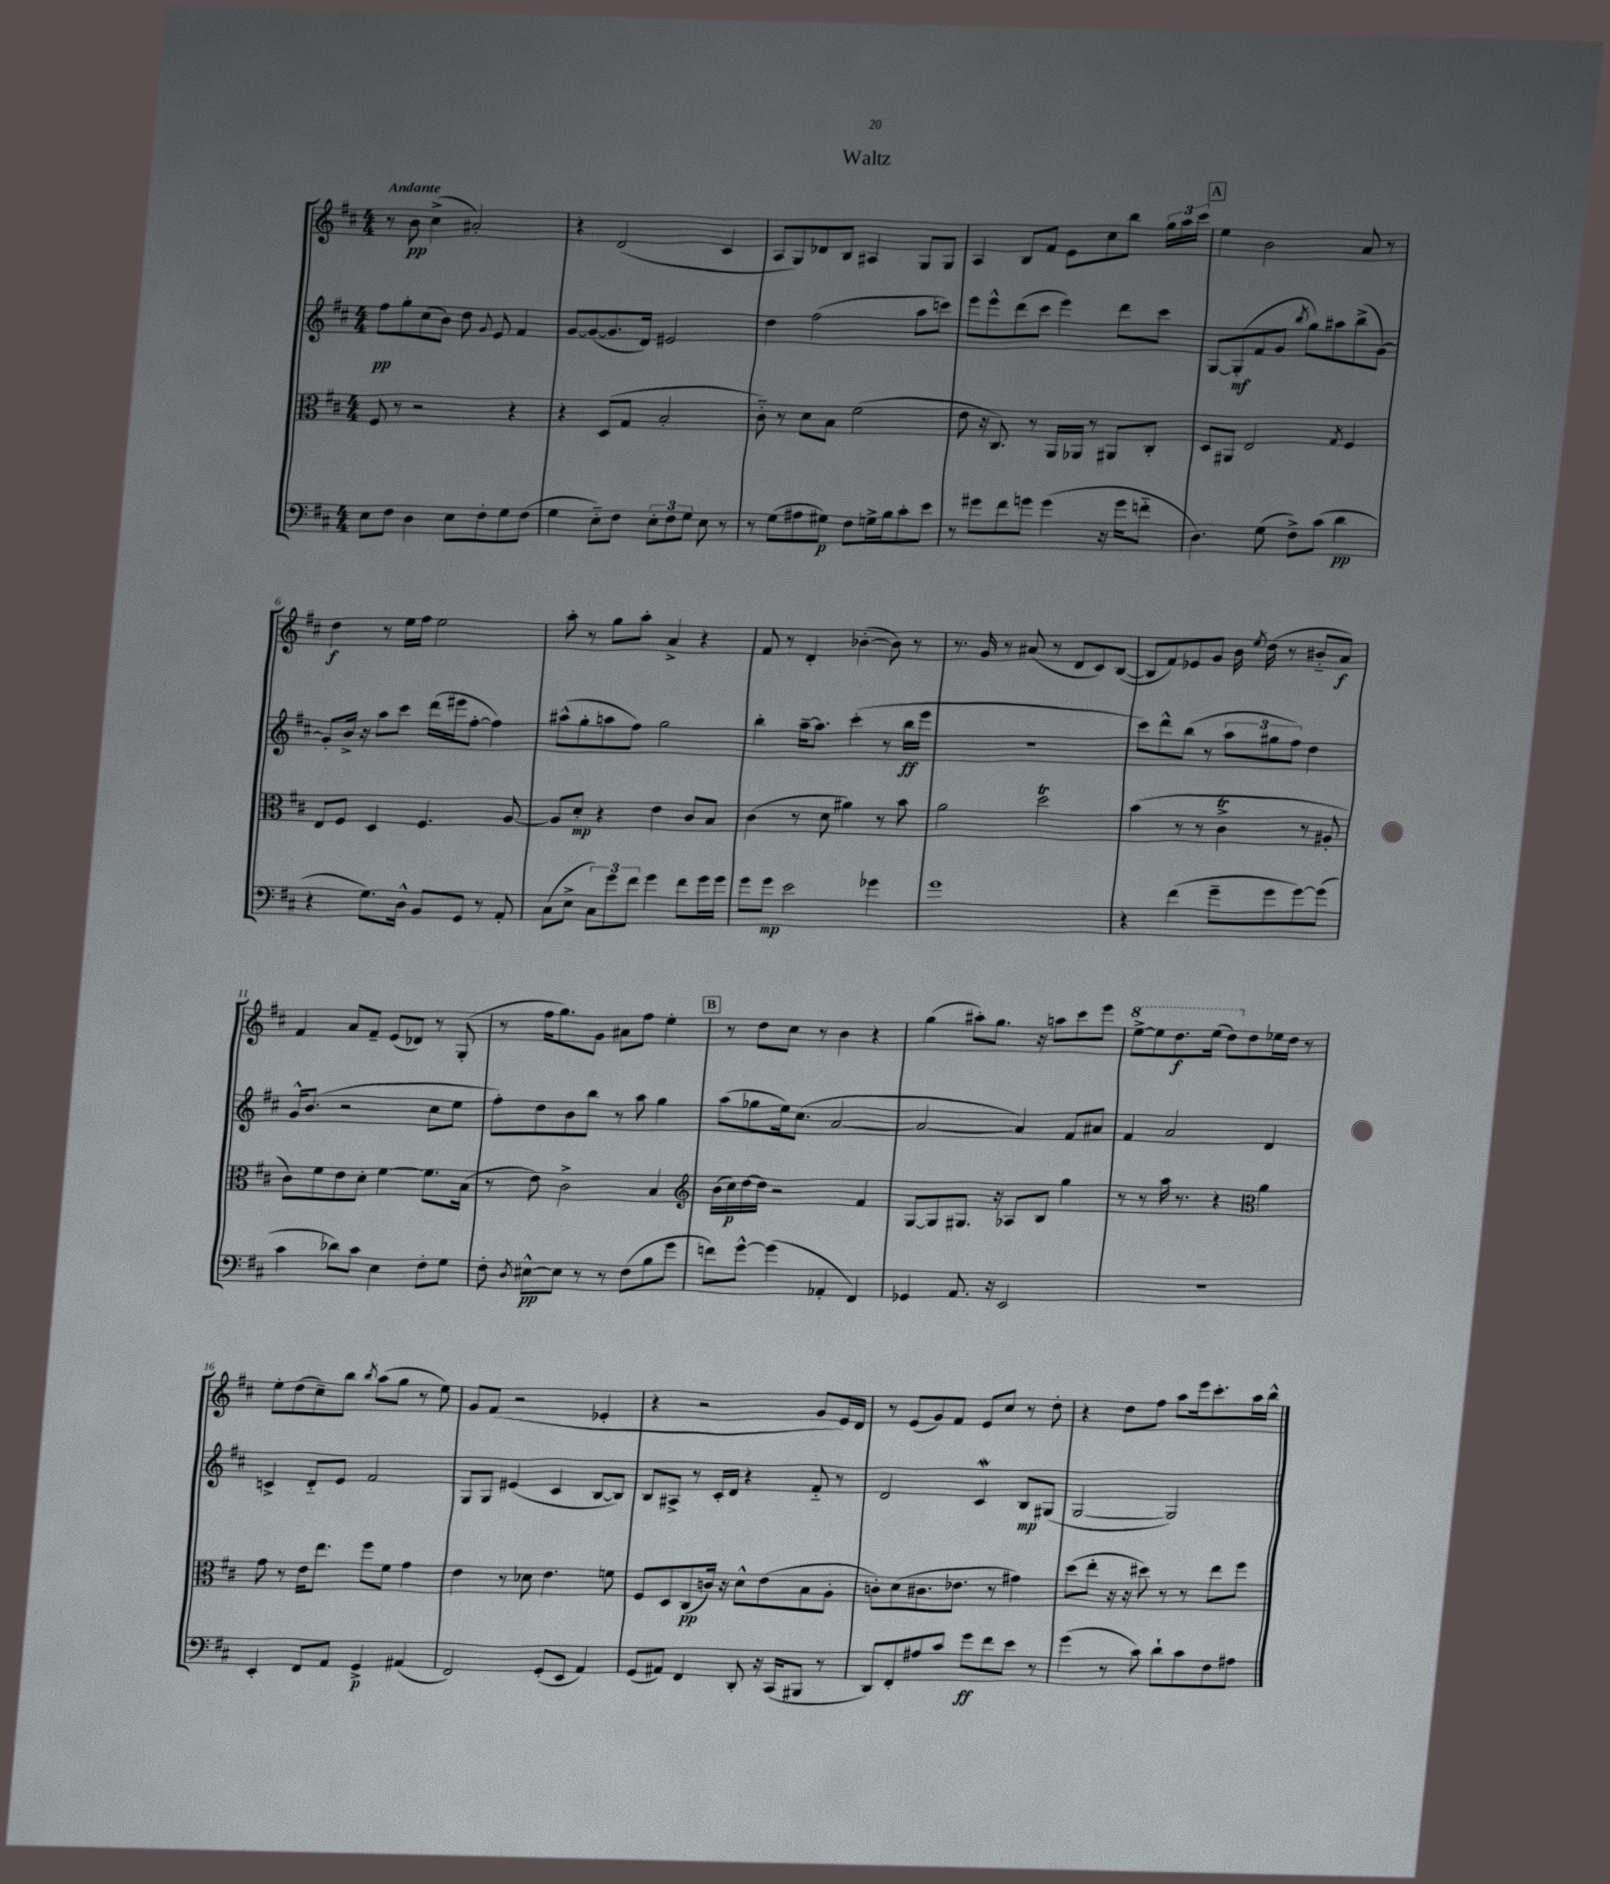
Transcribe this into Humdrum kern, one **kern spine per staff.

**kern	**dynam	**kern	**dynam	**kern	**dynam	**kern	**dynam
*part4	*part4	*part3	*part3	*part2	*part2	*part1	*part1
*staff4	*staff4	*staff3	*staff3	*staff2	*staff2	*staff1	*staff1
*clefF4	*	*clefC3	*	*clefG2	*	*clefG2	*
*k[f#c#]	*	*k[f#c#]	*	*k[f#c#]	*	*k[f#c#]	*
*M4/4	*	*M4/4	*	*M4/4	*	*M4/4	*
=1	=1	=1	=1	=1	=1	=1	=1
!	!	!	!	!	!	!LO:TX:a:B:t=Andante	!
8E\L	.	8F#/	.	8ff#\L	pp	8r	.
8F#\J	.	8r	.	8gg'\	.	8b\	pp
4D\	.	2r	.	(8cc#\	.	(4cc#^\	.
.	.	.	.	8b\J)	.	.	.
8E\L	.	.	.	8dd\	.	2a#X'/)	.
.	.	.	.	8qqg/	.	.	.
8F#'\	.	.	.	8e/	.	.	.
8G\	.	4r	.	4f#/	.	.	.
(8F#\J	.	.	.	.	.	.	.
=2	=2	=2	=2	=2	=2	=2	=2
4G\	.	4r	.	[8g/L	.	4r	.
.	.	.	.	(8g/_	.	.	.
8E\L)	.	(8D/L	.	8.g/]	.	(2d/	.
8F#\J	.	8G/J	.	.	.	.	.
.	.	.	.	16d/Jk)	.	.	.
12E'\L	.	2B'/	.	2e#X/	.	.	.
12F#\	.	.	.	.	.	.	.
12G\J	.	.	.	.	.	.	.
8E\	.	.	.	.	.	4c#/	.
8r	.	.	.	.	.	.	.
=3	=3	=3	=3	=3	=3	=3	=3
8r	.	8c#\)	.	4dd\	.	8A/L	.
(8G\L	.	8r	.	.	.	8G/)	.
8A#X\	.	8d\L	.	(2ff#\	.	8d-X/	.
8G#X\J)	p	8B\J	.	.	.	8B/J	.
8F#\L	.	(2f#\	.	.	.	4A#X/	.
16Gn^\L	.	.	.	.	.	.	.
16B\J	.	.	.	.	.	.	.
8c#'\	.	.	.	8aa\L	.	8G/L	.
8e\J	.	.	.	8cccn\J)	.	8G/J	.
=4	=4	=4	=4	=4	=4	=4	=4
8r	.	8e\	.	8eee\L	.	4A/	.
8g#X\L	.	16r	.	8eee^^\	.	.	.
.	.	8.C#/)	.	.	.	.	.
8f#\	.	.	.	(8ddd\	.	8B/L	.
8gn\J	.	8r	.	8ccc#\J	.	8f#/J	.
(4g\	.	16AA/LL	.	4eee\)	.	8e\L	.
.	.	16AA-X/JJ	.	.	.	.	.
.	.	8r	.	.	.	8cc#\	.
16r	.	8AA#X/L	.	8ddd\L	.	8bb\J	.
16g\KL	.	.	.	.	.	.	.
8fn\J	.	8C#'/J	.	8ccc#\J	.	24gg\LL	.
.	.	.	.	.	.	24aa\	.
.	.	.	.	.	.	24ccc#\JJ	.
!!LO:REH:place=s1:t=A
=5	=5	=5	=5	=5	=5	=5	=5
4.D\)	.	8D/L	.	[8G/L	.	4ee\	.
.	.	8AA#X/J	.	(8G'/]	mf	.	.
.	.	2E/	.	8f#/	.	2b\	.
(8G\	.	.	.	8g/J	.	.	.
.	.	.	.	8qbb/	.	.	.
8F#^\L)	.	.	.	8gg\L)	.	.	.
(8c#\J	.	.	.	8aa#X\	.	.	.
.	.	8qG/	.	.	.	.	.
4d\	pp	4F#/	.	(8bb^\	.	8a/	.
.	.	.	.	[8g\J)	.	8r	.
!!LO:LB:g=z
=6	=6	=6	=6	=6	=6	=6	=6
4r	.	8E/L	.	8g'/L]	.	4dd\	f
.	.	8F#/J	.	16b^/Jk	.	.	.
.	.	.	.	16r	.	.	.
8.G\L)	.	4D/	.	8aa\L	.	8r	.
.	.	.	.	8ccc#\J	.	16ee\LL	.
16D^^\Jk	.	.	.	.	.	16ff#\JJ	.
8BB/L	.	4.F#/	.	(16ddd\LL	.	2ee\	.
.	.	.	.	16eee#X\J	.	.	.
8GG/J	.	.	.	[8ff#'\J	.	.	.
8r	.	.	.	4ff#\])	.	.	.
8AA'/	.	[8A/	.	.	.	.	.
=7	=7	=7	=7	=7	=7	=7	=7
(8C#\L	.	8A/L]	.	(8aa#X^^\L	.	8aa'\	.
8E^\J	.	8d'/J	mp	8gg'\	.	8r	.
12C#\L)	.	4r	.	8aan\	.	8gg\L	.
12g\	.	.	.	.	.	.	.
.	.	.	.	8ff#\J)	.	8aa'\J	.
12f#\J	.	.	.	.	.	.	.
4g\	.	4e\	.	2gg\	.	4a^/	.
8f#\L	.	8c#/L	.	.	.	4r	.
16g\L	.	8B/J	.	.	.	.	.
16g\JJ	.	.	.	.	.	.	.
=8	=8	=8	=8	=8	=8	=8	=8
8g\L	.	(4c#\	.	4bb'\	.	8f#/	.
8g\J	mp	.	.	.	.	8r	.
2e\	.	8r	.	[16aa~\KL	.	4d'/	.
.	.	.	.	8.aa\J]	.	.	.
.	.	8d\	.	.	.	.	.
.	.	4a#X\)	.	(4ccc#'\	.	([4b-X'\	.
4g-X\	.	8r	.	8r	.	8b-\])	.
.	.	8b\	.	16bb\LL	ff	8r	.
.	.	.	.	16eee\JJ	.	.	.
=9	=9	=9	=9	=9	=9	=9	=9
1g	.	2a\	.	1r	.	8.r	.
.	.	.	.	.	.	16g/	.
.	.	.	.	.	.	8r	.
.	.	.	.	.	.	(8a#X/	.
.	.	2ddT\	.	.	.	8r	.
.	.	.	.	.	.	8d/L	.
.	.	.	.	.	.	8c#/)	.
.	.	.	.	.	.	([8B/J	.
=10	=10	=10	=10	=10	=10	=10	=10
4r	.	(4b\	.	8ccc#\L)	.	8B/L]	.
.	.	.	.	8ddd^^\	.	8f#/)	.
(4f#\	.	8r	.	(8bb\J	.	8e-X/	.
.	.	8r	.	8r	.	8g/J	.
8g~\L	.	4c#t^\	.	12aa\L	.	16b\	.
.	.	.	.	.	.	8qee/	.
.	.	.	.	.	.	(16dd\	.
.	.	.	.	12gg#X\	.	.	.
8g\	.	.	.	.	.	8r	.
.	.	.	.	12ff#\J)	.	.	.
[8g\)	.	8r	.	4dd\	.	8b#X/L	.
(8g\J]	.	8A#X'/	.	.	.	8a/J)	f
!!LO:LB:g=z
=11	=11	=11	=11	=11	=11	=11	=11
4c#\	.	8c#\L)	.	16g^^/KL	.	4f#/	.
.	.	.	.	(8.b/J	.	.	.
.	.	8f#\	.	.	.	.	.
8d-X\L)	.	8e\	.	2r	.	8a/L	.
8c#\J	.	8d'\J	.	.	.	8f#~/J	.
4E\	.	[4f#\	.	.	.	(8e/L	.
.	.	.	.	.	.	8d-X/J)	.
8F#'\L	.	8.f#\L]	.	8cc#\L	.	8r	.
8G\J	.	.	.	8ee\J	.	(8G'/	.
.	.	(16B\Jk	.	.	.	.	.
=12	=12	=12	=12	=12	=12	=12	=12
8F#'\	.	8r	.	8ff#'\L)	.	8r	.
8qD/	.	.	.	.	.	.	.
[8E#X^^\L	pp	8e\)	.	8dd\	.	16ff#\KL	.
.	.	.	.	.	.	8.gg\)	.
8E#\J]	.	2c#^\	.	8b\	.	.	.
8r	.	.	.	8bb\J	.	8g\J	.
8r	.	.	.	8r	.	8a#X\L	.
(8F#\L	.	.	.	8aa\	.	8ff#\J	.
8B\	.	4B/	.	4gg\	.	4ee'\	.
8g\J	.	.	.	.	.	.	.
!!LO:REH:place=s1:t=B
=13	=13	=13	=13	=13	=13	=13	=13
*	*	*clefG2	*	*	*	*	*
8fn\L)	.	(16b\LL	.	(8aa\L	.	8r	.
.	.	16cc#\)	p	.	.	.	.
[8g^^\J	.	[16dd\	.	8gg-X\	.	8dd\L	.
.	.	16dd\JJ]	.	.	.	.	.
(4g\]	.	2r	.	16ee\k)	.	8cc#\J	.
.	.	.	.	(8.cc#\J	.	.	.
.	.	.	.	.	.	8r	.
4AA-X'/	.	.	.	[2a/	.	4b\	.
4FF#/)	.	4f#/	.	.	.	4r	.
=14	=14	=14	=14	=14	=14	=14	=14
4GG-X/	.	[8G/L	.	2a/_	.	(4gg\	.
.	.	8G/]	.	.	.	.	.
8.AA/	.	8.G#X/J	.	.	.	8aa#X'\L)	.
.	.	.	.	.	.	8.gg\J	.
16r	.	16r	.	.	.	.	.
2EE/	.	8A-X/L	.	4a/])	.	.	.
.	.	.	.	.	.	16r	.
.	.	8B/J	.	.	.	8aan\L	.
.	.	4gg\	.	8f#/L	.	8ccc#\	.
.	.	.	.	8a#X/J	.	8eee\J	.
=15	=15	=15	=15	=15	=15	=15	=15
*	*	*	*	*	*	*8va	*
1r	.	8r	.	4f#/	.	[8eee^\L	.
.	.	8r	.	.	.	8eee\]	.
.	.	16aa\	.	2a/	.	8.ddd\	f
.	.	8.r	.	.	.	.	.
.	.	.	.	.	.	(16eee\Jk	.
.	.	4r	.	.	.	8ddd\L)	.
*	*	*	*	*	*	*X8va	*
.	.	.	.	.	.	8dd\	.
*	*	*clefC3	*	*	*	*	*
.	.	4a\	.	4d/	.	16ee-X\L	.
.	.	.	.	.	.	16dd\JJ	.
.	.	.	.	.	.	8r	.
!!LO:LB:g=z
=16	=16	=16	=16	=16	=16	=16	=16
4EE'/	.	8g\	.	4cn^/	.	8ee'\L	.
.	.	8r	.	.	.	(8dd\	.
8FF#/L	.	16e\KL	.	8d/L	.	8cc#~\)	.
.	.	8.ee\J	.	.	.	.	.
8AA/J	.	.	.	8e/J	.	8bb\J	.
.	.	.	.	.	.	8qbb/	.
4GG^/	p	8ff#\L	.	2f#/	.	(8aa\L	.
.	.	8f#\J	.	.	.	8gg\J	.
(4AA#X/	.	4g\	.	.	.	8r	.
.	.	.	.	.	.	8ee\)	.
=17	=17	=17	=17	=17	=17	=17	=17
2FF#/)	.	4e\	.	8G/L	.	8g/L	.
.	.	.	.	8G/J	.	(8f#/J	.
.	.	8r	.	(4e#X/	.	2r	.
.	.	8d-X\	.	.	.	.	.
(8GG'/L	.	4.e\	.	4c#/	.	.	.
8EE/J	.	.	.	.	.	.	.
4AA/)	.	.	.	[8B/L	.	4e-X'/	.
.	.	8fn\	.	8B/J])	.	.	.
=18	=18	=18	=18	=18	=18	=18	=18
(8GG/L	.	8F#/L	.	8B/L	.	4r	.
8AA#X/J)	.	8D/	.	8A#X^/J	.	.	.
4FF#/	.	(8C#/	pp	8r	.	2r	.
.	.	16cn/Jk)	.	16c#'/LL	.	.	.
.	.	16r	.	16d/JJ	.	.	.
8DD'/	.	8d^^\L	.	4r	.	.	.
16r	.	(8e\	.	.	.	.	.
(16CC#/KL	.	.	.	.	.	.	.
8BBB#X/J	.	8B\	.	8f#/	.	8g/L	.
8r	.	8A'\J	.	8r	.	16e/L)	.
.	.	.	.	.	.	16d/JJ	.
=19	=19	=19	=19	=19	=19	=19	=19
8DD/L)	.	8cn'\L)	.	2d/	.	8r	.
8FF#'/	.	(8d\	.	.	.	(8e/L	.
8A#X/	.	8.c#X\	.	.	.	8g/)	.
8c#/J	.	.	.	.	.	8f#/J	.
.	.	8.e-X\J	.	.	.	.	.
8g\L	ff	.	.	4c#W/	.	8e/L	.
8f#\	.	8r	.	.	.	8cc#/J	.
8e\J	.	4g#X\)	.	8B/L	mp	8r	.
8r	.	.	.	(8G#X/J	.	8dd'\	.
=20	=20	=20	=20	=20	=20	=20	=20
(4g\	.	(8dd\L	.	[2G/	.	4r	.
.	.	8ee'\J	.	.	.	.	.
8r	.	16r	.	.	.	8dd\L	.
.	.	16r	.	.	.	.	.
8c#\)	.	8dd#X\)	.	.	.	8ff#\J	.
8d`\L	.	8r	.	2G/])	.	8aa\L	.
8c#\	.	8r	.	.	.	16eee\k	.
.	.	.	.	.	.	8.ccc#'\	.
8F#\	.	8ee\L	.	.	.	.	.
8A#X\J	.	8ff#\J	.	.	.	16aa\L	.
.	.	.	.	.	.	16bb^^\JJ	.
==	==	==	==	==	==	==	==
*-	*-	*-	*-	*-	*-	*-	*-
